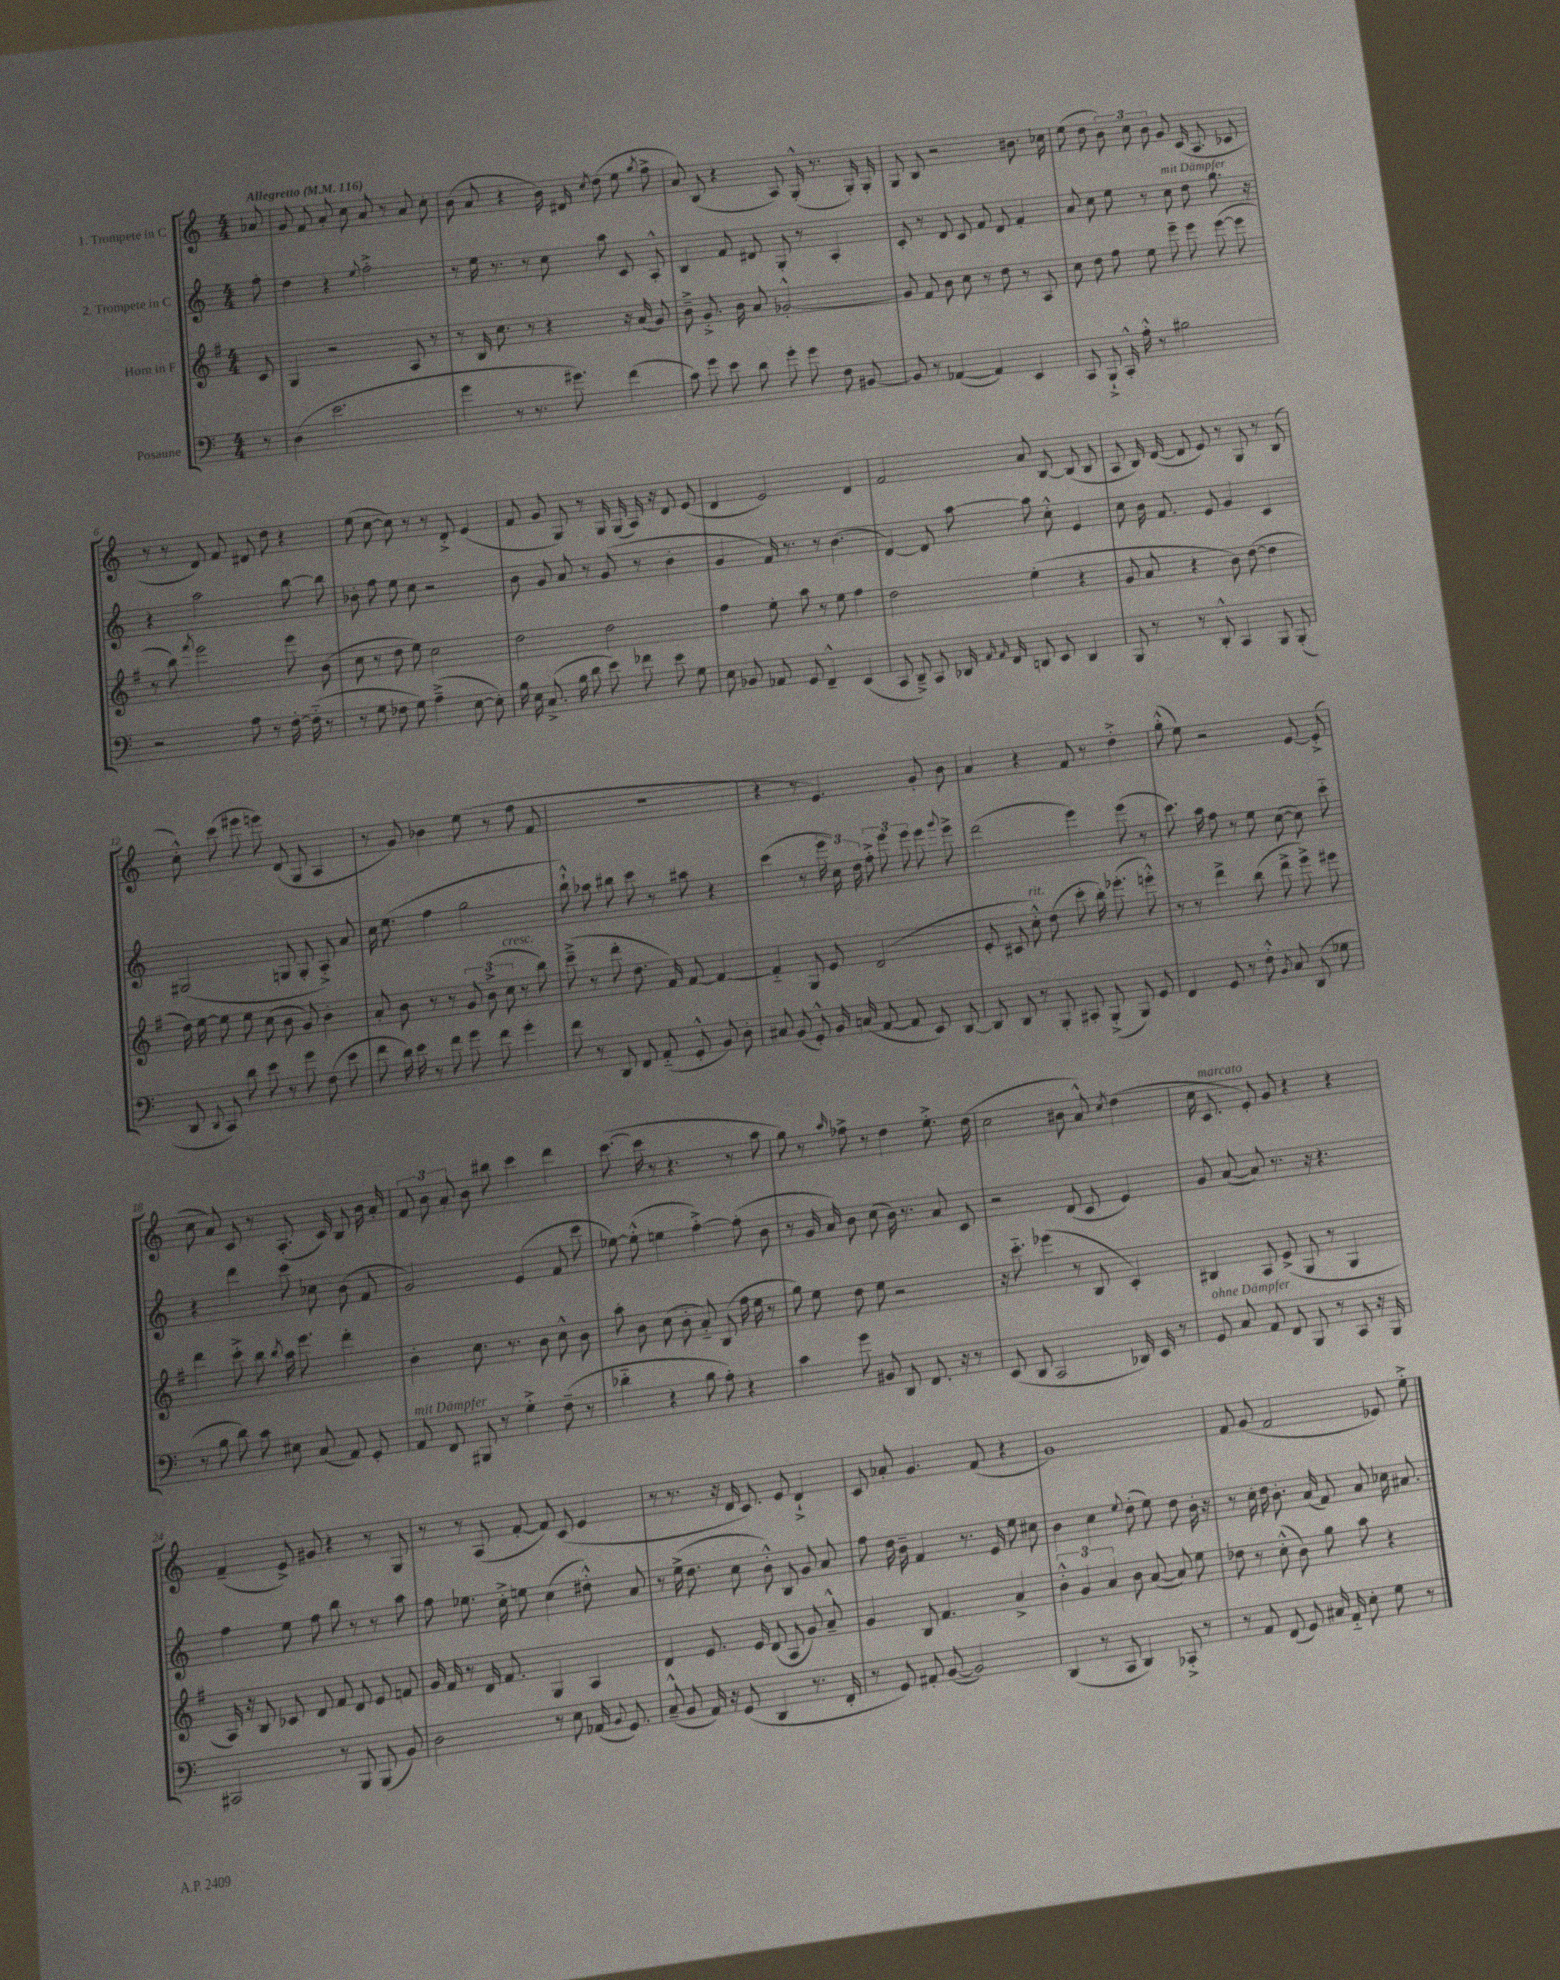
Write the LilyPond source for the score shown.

<<
\new StaffGroup <<
\new Staff = "s0" \with { instrumentName = "1. Trompete in C" } {
    \clef treble \key c \major \numericTimeSignature \time 4/4 \partial 8 \tempo "Allegretto" 4 = 116
    \autoBeamOff aes'8 |
    g'8 f'8 a'8-. c''8 a'8 r8 a'8 c''8-. |
    b'8( a'8 r4 b'16) dis'16 \acciaccatura { c''8 } d''8( e''8 \acciaccatura { g''8 } f''8-> |
    a'8) b8( r4 a8) g16-.-^( r8. g16-.) g16-. |
    g8 b8 r2 bis'8. ces''16 |
    e''8( d''8 \tuplet 3/2 { b'8) c''8 b'8 } g'8 c'16( a8. ces'8 |
    r8 r8 d'8) f'8 dis'8 d''8 r4 |
    e''8( c''8~ c''8) r8 r8 d'8-.-> e'4( |
    f'8 g'8 g8) r8 g16 g16( a16) r16 d'8 e'8( |
    d'4 e'2) d'4 |
    f'2 a'8 b8~ b8( b8 |
    a8 b16) d'16~( d'8 e'8) r8 g8 r8 b8( |
    c''8-.-^) c'''8( eis'''8 e'''8) d'8( g8 a4 |
    r8 g'8) bes'4 e''8( r8 f''8 f'8 |
    R1 |
    r4 r8 e'4.) g'8-. b'8 |
    a'4 r4 f'8 r8 d''4-.-> |
    g''8-.-^( e''8) r2 e'8~ e'8-.->( |
    c''8 a'8) c'8 r8 a8.-.( c'16) b8 b'16 a'16-. |
    \tuplet 3/2 { f'8 b'8 a'8-. } b'8 bis''8 c'''4 d'''4 |
    c'''8.~( c'''16 r8 r4. r8 a''8 |
    g''8) r8 \grace { a''16 } fes''8-> r8 d''4 e''8.-.-> d''16( |
    c''2 bis'8 a'8-^) \acciaccatura { c''8 } d''4( |
    c''16 c'8.^\markup { \italic "marcato" } e'8-.) g'8 r4 r4 |
    f'4--( e'8->) gis'8 r4 r8 g8 |
    r8 r8 a8( f'8~-. f'8) c'8( e'4 |
    r8 r8. r16 d'16 c'8.) e'8 d'4-!-> |
    c'8 aes'8-. g'4. f'8( r4 |
    g'1) |
    f'8 g'8( f'2 ees'8) e''8-.-> \bar "|." |
}
\new Staff = "s1" \with { instrumentName = "2. Trompete in C" } {
    \clef treble \key c \major \numericTimeSignature \time 4/4 \partial 8
    \autoBeamOff f''8-. |
    d''4 r4 \appoggiatura { e''8 } f''2-.-> |
    r8 e''16 r8. r8 c''8 a''8 c'8 a8-.-^ |
    b4 f'8 dis'8 g8-. r8 a4-. |
    c'8-. r8 d'8 c'8 f'8 d'8 f'4-. |
    a'8 c''8 e''8 r8 c''8^\markup { \italic "mit Dämpfer" } d''8 g''8. r16 |
    r4 a''2 b''8~ b''8 |
    bes'8-. f''8 e''8 c''8 r2 |
    b'8 g'8 a'8 r8 g'8( r8 b'4-. |
    g'4 f'16) r8. r8 b'4.( |
    d'4~) d'8 a''8~ a''8 c''8-.-^ e'4 |
    c''8 b'16 f'8. e'8 g'4 c'4 |
    gis2( g8 g8-. a8-.->) a'8 |
    c''16 e''8.( f''4 g''2 |
    b''8-!-^) aes''8 bis''8 c'''8 r8 ais''8 r4 |
    c'''4( r8 \tuplet 3/2 { e'''16 c''16) d''16 } \tuplet 3/2 { f''8-.-> e'''8 e'''8 } e'''8 \appoggiatura { g'''8 } e'''8-> |
    d'''2( e'''4) e'''8( r8 |
    c'''8.) a''16 f''8 r8 e''8 c''8~( c''8) c'''8-_ |
    r4 d'''4 c'''8 ces''8 b'8( f'8 |
    g'2) e'4( f'8 c'''8 |
    ees''8~) ees''8-.-^( e''4 f''4~-.->) f''8-.( b'8 |
    r8 g'16 a'16) b'8 c''8( b'16) r8. a'8 c'8 |
    r2 d'8( c'8 e'4) |
    g'8 a'8~( a'8) r8. r16 r4. |
    f''4 e''8 f''8 b''8 r8 r8 a''8 |
    f''8 ees''8. c''16-.-> e''8 c''4( dis''8-.-^) a'8 |
    r8 e''16->( d''8. c''8 b'8-.-^) b8 g'8 a'8 |
    f''8 d''16 b'16-- f'4 r8. e'16 e''8 cis''8 |
    b'4 c''4 \appoggiatura { e''8 } d''8-.( e''8) d''8 b'16-. r16 |
    r8 c''16-. d''16 b'8.-. a'16( f'8) a'8 ces''16 ais'8. \bar "|." |
}
\new Staff = "s2" \with { instrumentName = "Horn in F" } {
    \clef treble \key g \major \numericTimeSignature \time 4/4 \partial 8
    \autoBeamOff c'8 |
    g4 r2 a8 r8 |
    r8 b16 c''8. r8 r4 r16 a'16( g'8) |
    b'8---> g'8.-.-> b'16 a'8 ges'2~-.-^ |
    ges'8 fis'8 b'8 c''8 r8 d''8 r8 a8 |
    c''8 d''8 fis''8 e''8 e'''8-- e'''8 e'''8~( e'''8 |
    r8 b''8) \acciaccatura { fis'''8 } e'''2 e'''8 b'8( |
    c''8 r8 d''8 e''8) c''2 |
    d''2 d''2 |
    fis''4 e''8-. a''8 r8 e''8 fis''4 |
    d''2 e''4-.( r4 |
    g'8 a'8 r4 b'8) d''8~( d''4 |
    d''16) e''16~ e''8 e''8 c''8( b'8 g'8) b'4-. |
    a'8-. b'8 r8 r8 \tuplet 3/2 { g'8 b'8->( c''8^\markup { \italic "cresc." } } r8 b''8) |
    c'''8--->( r8 d'''8-. d''8. fis'16) fis'8~ fis'4~ |
    fis'4-_ g8 e'8 d'2( |
    e'8-. cis'8 c''8-.-^^\markup { \italic "rit." }) d''8( c'''8-. b''16-.) ees'''8.-.( e'''8-.-^) |
    r8 r8 d'''4-> b''8( d'''8-> e'''8->) eis'''8 |
    d'''4 c'''8-.-> b''8 \acciaccatura { b''8 } a''16 e'''8. d'''4-. |
    b'4-. c''8. r8. b'8 c''8-^ b'8 |
    a''8-. b'8 c''8( b'8-. a'8-_) b8( fis''16 e''16 r8 |
    g''8) e''8 d''8 e''8 r2 |
    r16 c'''8.-_ ees'''4( r8 b8 c'4-.) |
    bis4 a8 e'8->( g8 r8 g4 |
    a16) r16 b8 ces'8 d'8 fis'8 d'8 e'8 f'8 |
    g'16 fis'16 r8 d'16 fis'8. g4 a4 |
    d'4 e'8. e'16 d'8( a8 g'8) a'8---^ |
    g'4 b8 fis'4. a'4-> |
    \tuplet 3/2 { b'4-.-^ g'4 a'4 } b'8 a'8~( a'8) e''8 |
    des''8 r8 c''8-.-^( b'8) g''8 a''8 r4 \bar "|." |
}
\new Staff = "s3" \with { instrumentName = "Posaune" } {
    \clef bass \key c \major \numericTimeSignature \time 4/4 \partial 8
    \autoBeamOff r8 |
    d4( e'2. |
    g'4 r8 r8. gis'8.) f'4( |
    c'8) g'8 e'8 d'8 g'8-. g'8 f8 bis,8~ |
    bis,8 r8 aes,4~( aes,4) e,4 |
    c,8 b,,8-!-> c,16-.-^ a16-.-^ r8 bis2 |
    r2 a8 r8 f16~-. f16-_( r8 |
    r8 g8 fes8 g8) a4--->( e8~ e8-.) |
    b16 e16 c8.->( b16 d'8 e'8) fes'8 e'8 g8 |
    e8 bes,8 aes,8 g,8 f,4---^ e,4( |
    c,8 d,8--->) c,8 des,16 \grace { a,16 a,16 } f,16 d,8 e,8 d,4 |
    b,,8 r8 r8 d,8-.-^ c,4 b,,8 b,,8-.( |
    d,8 \appoggiatura { d,8 } c,8) d'8 e'8 r8 g'8 f8( e'8 |
    f'8 d'16) e'16 r8 f'8 g'8 f'8 g'4-. |
    f'8 r8 d,8 f,8 a,8-_( g,8-.-^ b,8) d8-. |
    cis8 b,8( g,8-.-^) b,16 c16( a,8~ a,8 e,8) d,8~ |
    d,8 d,8 r8 b,,8-. cis,8-. b,,8-.->( b,,8) g,8 |
    f,4 g,8 r8 f8-.-^ \acciaccatura { b,8 } c8 d,8( ges8 |
    r8 b8 d'8) c'8 eis8 c8( a,8) g,8-. |
    a,8^\markup { \italic "mit Dämpfer" } f,8 bis,,8 r8 g4-.-> f8--( r8 |
    des'4-_ r4 b8 a8-.) r4 |
    c'4 g'8 bis,8 d,8 f,8. r16 r8 |
    e,8( d,8 c,2 des,16) e,16 r8 |
    g,8^\markup { \italic "ohne Dämpfer" } c8 a,8 f,8 b,,8 r8 c,8 r16 b,,16 |
    cis,2 r8 b,,8 b,,8( b,8) |
    d2 r8 e8 aes,16( \appoggiatura { b,8 } g,8.) |
    c8---^( b,8 a,16) r16 g,8( d,4 r8. f,16-. |
    r8 g,8) ais,8-. b,8~( b,2) |
    d,4( r8 c,8 d,4) ces,8-.-> r8 |
    r8 a,8 f,8( g,8) cis16 a,16-_ e8-. g8 r8 \bar "|." |
}
>>
>>
